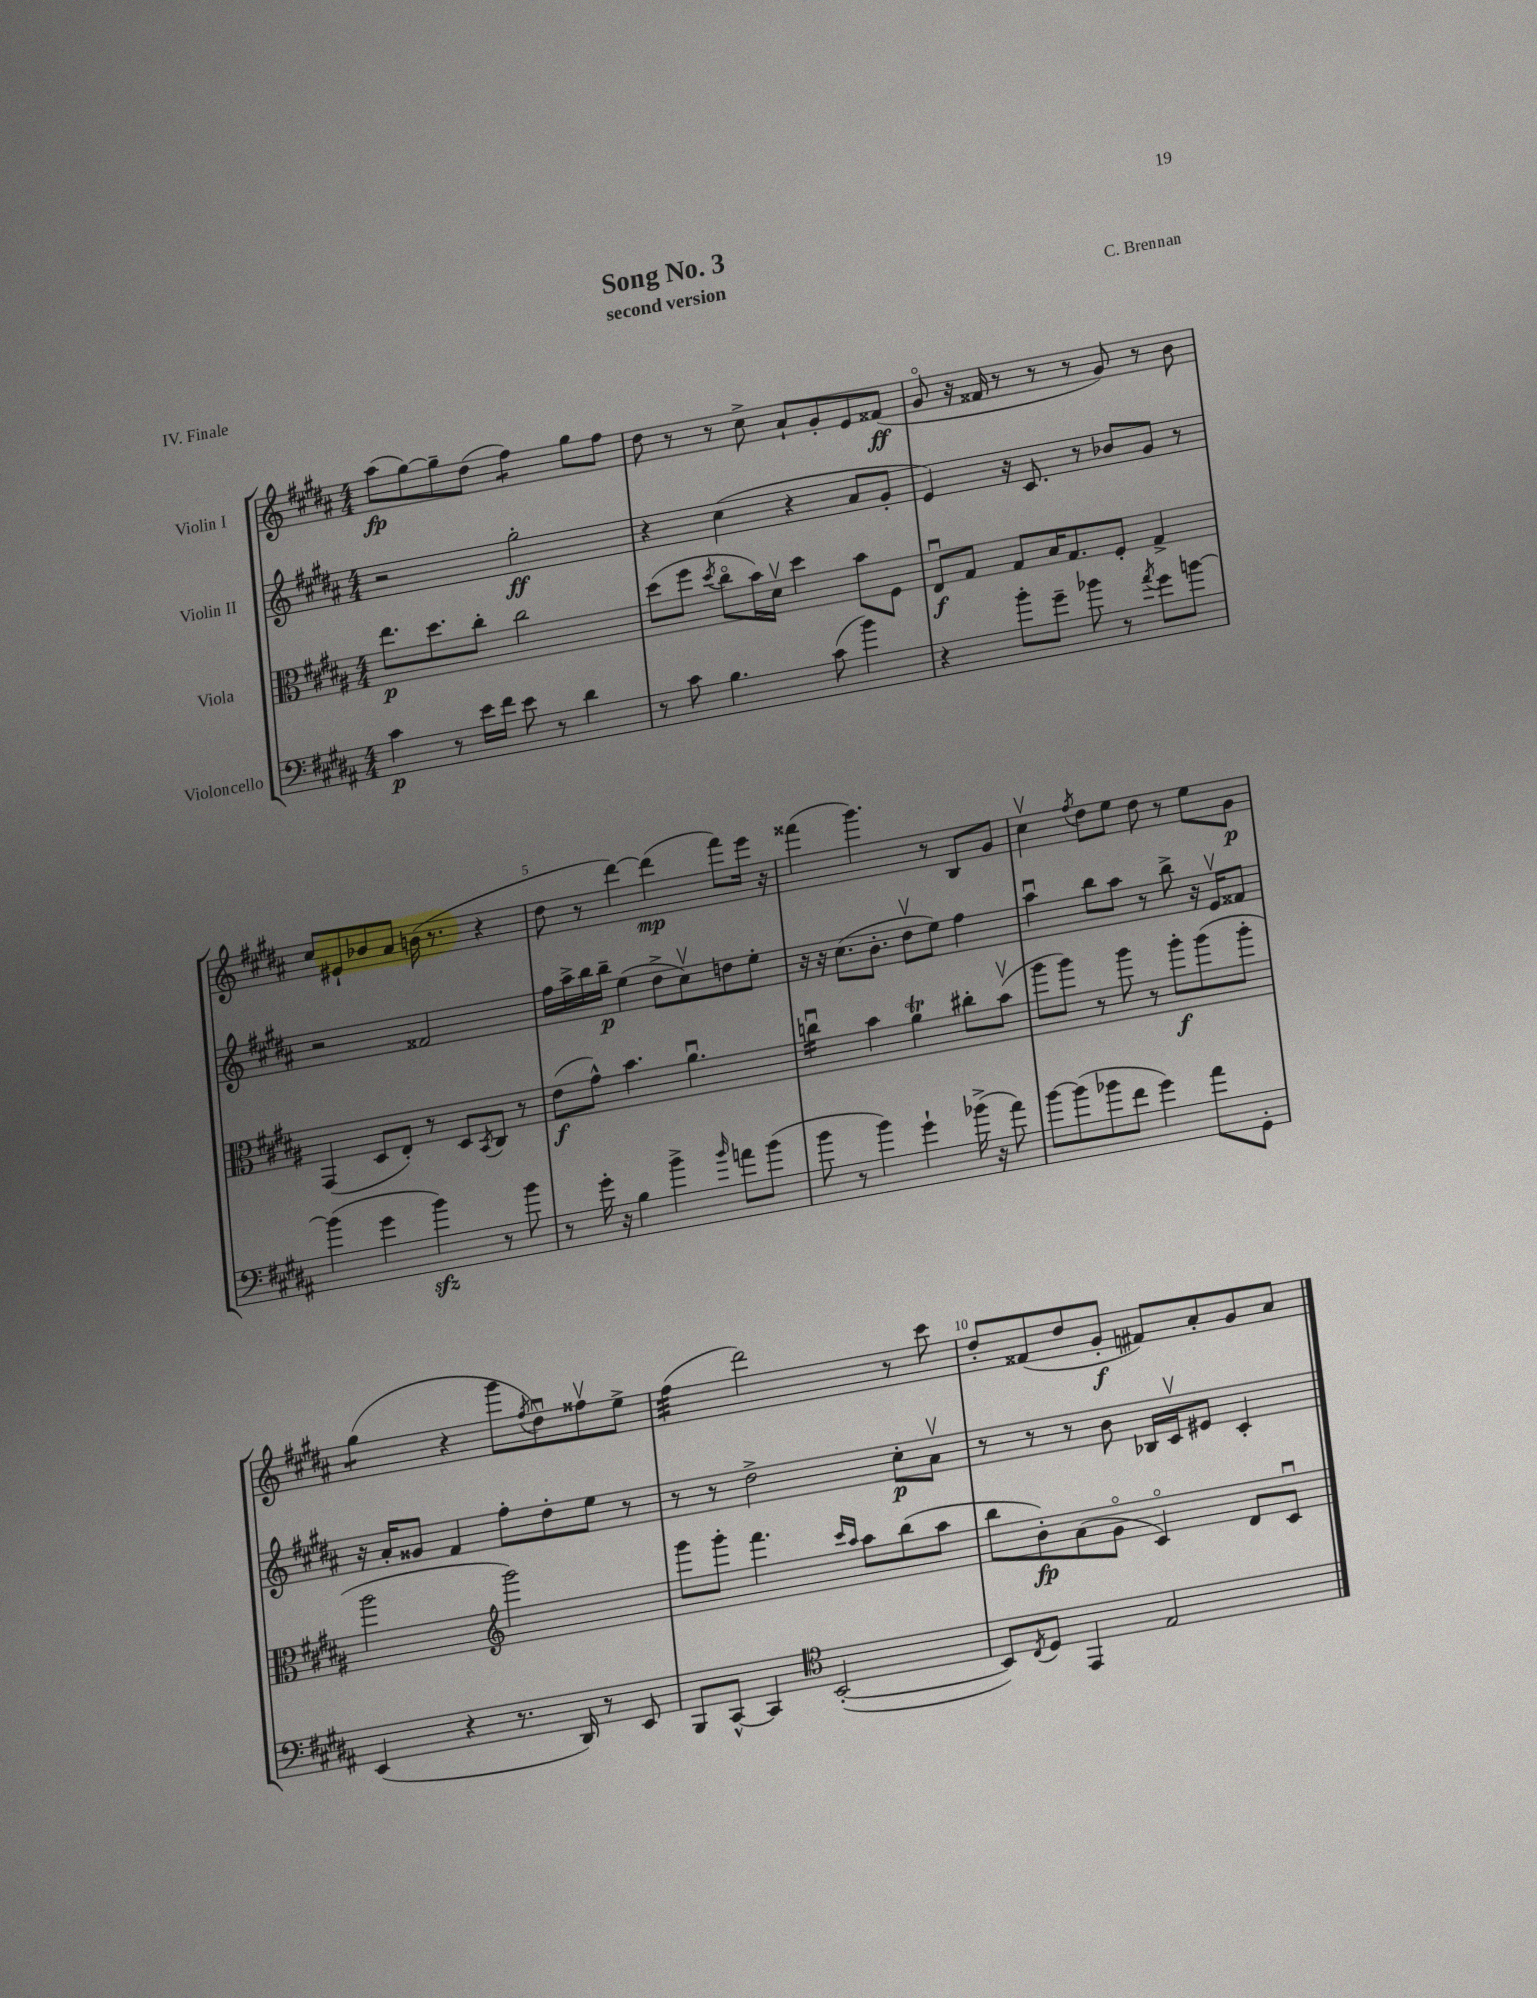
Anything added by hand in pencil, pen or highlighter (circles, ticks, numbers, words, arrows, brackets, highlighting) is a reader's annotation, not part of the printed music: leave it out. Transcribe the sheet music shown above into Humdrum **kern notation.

**kern	**kern	**kern	**kern
*staff4	*staff3	*staff2	*staff1
*clefF4	*clefC3	*clefG2	*clefG2
*k[f#c#g#d#a#]	*k[f#c#g#d#a#]	*k[f#c#g#d#a#]	*k[f#c#g#d#a#]
*M4/4	*M4/4	*M4/4	*M4/4
4c#	8.ee	2r	(8aa#
.	.	.	[8gg#)
.	8.dd#	.	.
8r	.	.	8gg#~]
16e	8cc#'	.	(8dd#
16f#	.	.	.
8e	2cc#	2gg#'	4ff#)
8r	.	.	.
4d#	.	.	8gg#
.	.	.	8ff#
=	=	=	=
8r	(8dd#	4r	8dd#
8c#	8ff#	.	8r
.	8qdd#	.	.
4.B	8cc#o	(4cc#	8r
.	16b)	.	8cc#^
.	16d#v	.	.
.	4dd#	4r	8a#`
(8c#	.	.	8g#'
4b)	8b	8a#	8e
.	8F#	8g#'	(8f##
=	=	=	=
4r	8Eu	4e)	8g#o
.	8G#	.	16r
.	.	.	16f##
8b'	8G#	16r	8r
.	.	8.c#	.
8g#~	16B	.	8r
.	8.G#	.	.
8b-	.	8r	8r
8r	8F#'	8b-	8g#)
8qa#	.	.	.
8g#	4G#^	8g#	8r
[8b	.	8r	8b
=	=	=	=
(4b]	(4GG#	2r	8cc#
.	.	.	8e#`
4g#	8D#	.	8b-
.	8E')	.	8a#
4b)	8r	2f##	(16b
.	.	.	8.r
.	8D#	.	.
.	8qBB	.	.
8r	8C#	.	4r
8b	8r	.	.
=	=	=	=
8r	(8e	16ff#	8dd#
.	.	16aa#^	.
16g#'	8g#^^)	16bb	8r
16r	.	16bb~	.
4B	4.b	(4ee	[4ddd#)
4b^	.	8dd#^	(4ddd#]
.	4.a#u	8cc#v)	.
16qqb	.	.	.
8a	.	8dd	8fff#)
(8b	.	8ee'	16eee
.	.	.	16r
=	=	=	=
8b	4ccu	16r	(4fff##
.	.	16r	.
8r	.	(8.cc#	.
4b)	4b	.	4.ggg#)
.	.	8.b'	.
4g#`	4a#	8dd#v	.
.	.	8ee)	8r
(16b-^	8cc#'	4ff#	8B
16r	.	.	.
8a#)	(8bv	.	8g#
=	=	=	=
[8b	8aa#	4aa#u	4cc#v
(8b]	8aa#)	.	.
.	.	.	8qff#
8b-	8r	8bb	8dd#
8f#	8aa#	8aa#	8ee
4g#)	8r	8r	8dd#
.	8aa#'	8bb^	8r
8a#	(8aa#	16r	8ee
.	.	16ev	.
8GG#'	8aa#'	8f##	8g#
=	=	=	=
(4EE	2aa#	16r	(4gg#
.	.	16a#'	.
.	.	8g##	.
4r	.	4f#	4r
*	*clefG2	*	*
8.r	2ggg#)	8ff#'	8ggg#
.	.	.	8qff#
.	.	8dd#'	8dd#u)
16DD#)	.	.	.
8r	.	8ee	8ff##v
8EE	.	8r	8ee^
=	=	=	=
8BBB	8ggg#	8r	(4ff#
[8CC#^^	8ggg#'	8r	.
4CC#]	4.fff#	2dd#^	2ddd#)
*clefC4	*	*	*
([2BB'	.	.	.
.	16qqccc#	.	.
.	16qqaa#	.	.
.	8aa#	.	.
.	(8bb	8cc#'	8r
.	8aa#	8a#v	8ccc#
=	=	=	=
8BB])	8bb	8r	8dd#'
8qC#	.	.	.
8D#	8b')	8r	(8f##
4EE	(8a#	8r	8dd#
.	8g#o	8b	8g#'
2E	4c#o)	16B-	8f#)
.	.	16c#v	.
.	.	8e#	8a#'
.	8d#	4c#'	8g#
.	8c#u	.	8a#
==	==	==	==
*-	*-	*-	*-
